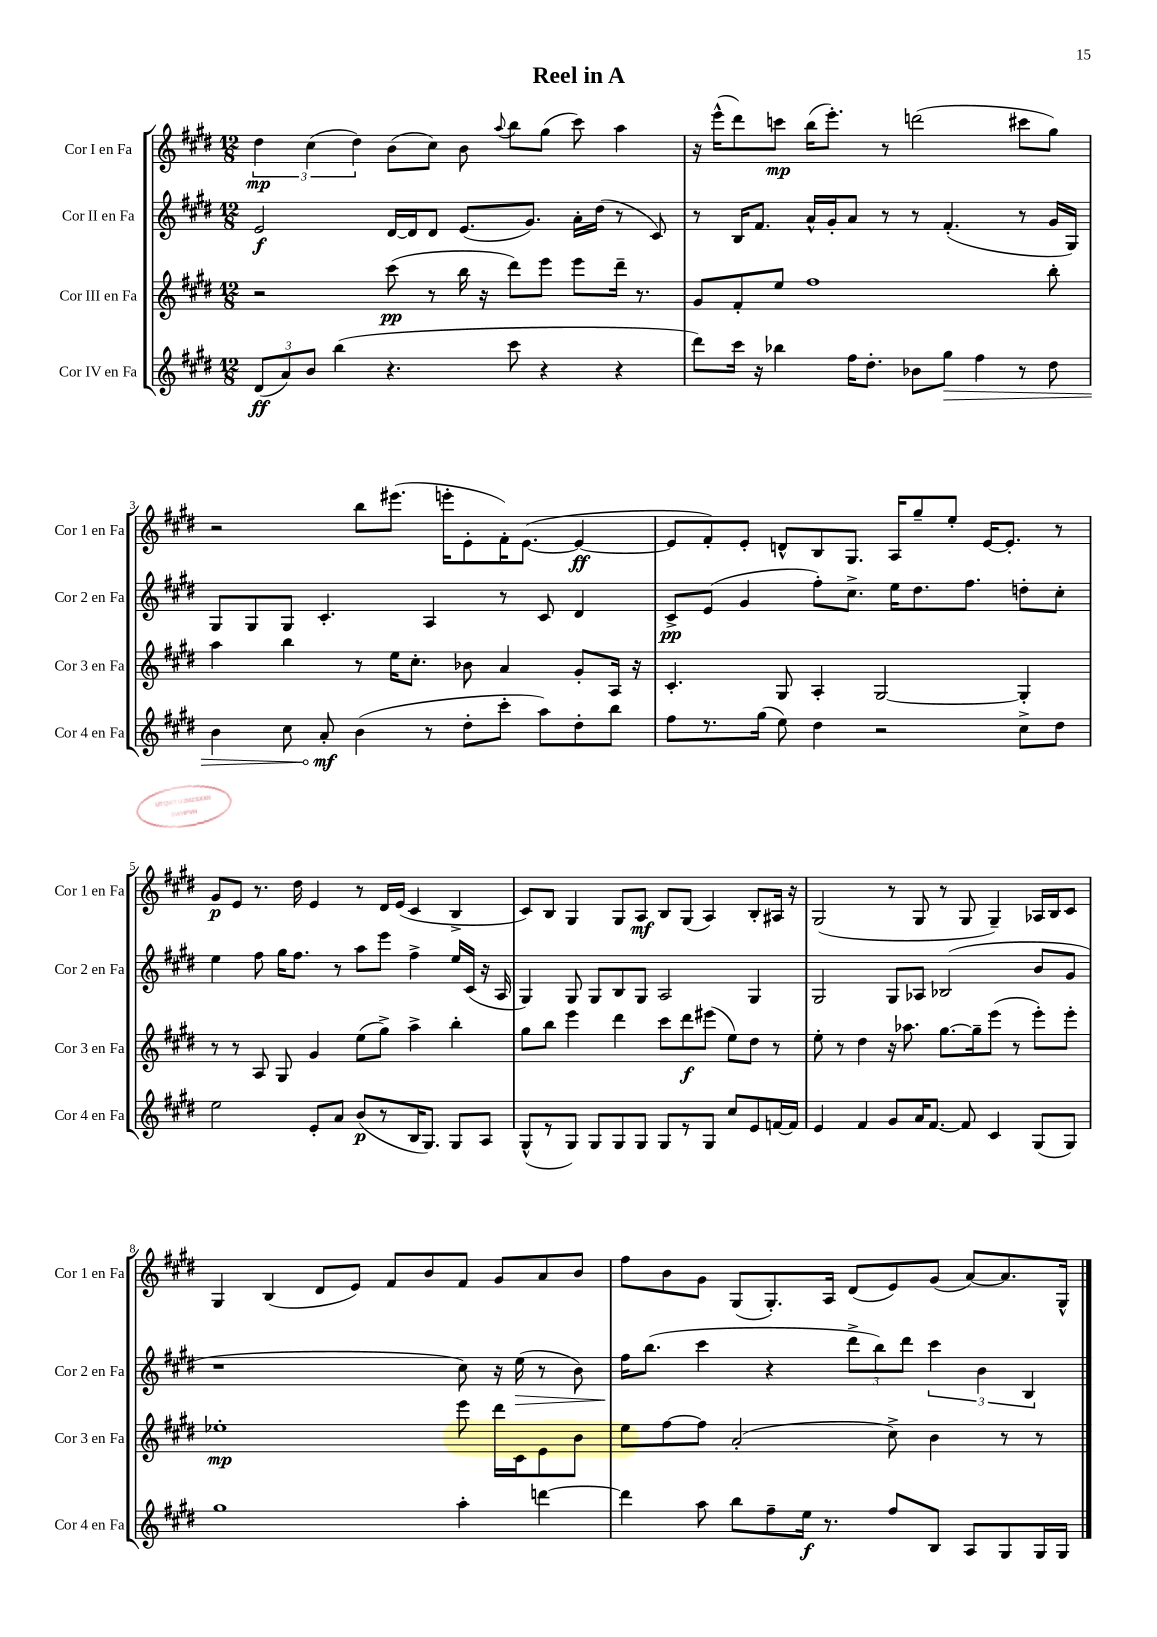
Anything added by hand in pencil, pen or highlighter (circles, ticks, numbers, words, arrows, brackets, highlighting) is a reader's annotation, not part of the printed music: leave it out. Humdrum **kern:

**kern	**kern	**kern	**kern
*staff4	*staff3	*staff2	*staff1
*clefG2	*clefG2	*clefG2	*clefG2
*k[f#c#g#d#]	*k[f#c#g#d#]	*k[f#c#g#d#]	*k[f#c#g#d#]
*M12/8	*M12/8	*M12/8	*M12/8
(12d#/L	2r	2e/	6dd#\
12a/)	.	.	.
12b/J	.	.	(6cc#\
(4bb\	.	.	.
.	.	.	6dd#\)
4.r	(8ccc#\	[16d#/LL	(8b\L
.	.	16d#/]J	.
.	8r	8d#/J	8cc#\J)
.	16bb\	(8.e/L	8b\
.	16r	.	.
.	.	.	8qqaa/
8ccc#\	8ddd#\L)	.	8bb\L
.	.	8.g#/J)	.
4r	8eee\J	.	(8gg#\J
.	8eee\L	16a'\LL	8ccc#\)
.	.	(16dd#\JJ	.
4r	16ddd#~\Jk	8r	4aa\
.	8.r	.	.
.	.	8c#/)	.
=	=	=	=
8ddd#\L)	8g#/L	8r	16r
.	.	.	(16eee^^\LK
16ccc#\Jk	8f#'/	16B/LK	8ddd#\)
16r	.	8.f#/J	.
4bb-\	8ee/J	.	8ccc\J
.	1ff#	16a^^/LL	(16bb\LK
.	.	16g#'/J	8.eee'\J)
16ff#\LK	.	8a/J	.
8.dd#'\J	.	.	.
.	.	8r	8r
8b-\L	.	8r	(2ddd\
8gg#\J	.	(4.f#'/	.
4ff#\	.	.	.
8r	.	8r	8ccc#\L
8dd#\	8bb'\	16g#/LL	8gg#\J)
.	.	16G#/JJ)	.
=	=	=	=
4b\	4aa\	8G#/L	2r
.	.	8G#/	.
8cc#\	4bb\	8G#/J	.
8a'/	.	4.c#'/	.
(4b\	8r	.	8bb\L
.	16ee\LK	.	(8.eee#\J
.	8.cc#'\J	.	.
8r	.	4A/	.
.	.	.	16eee'\LK
8dd#'\L	8b-\	.	8e'\
8ccc#'\J	4a/	8r	16f#'\K)
.	.	.	([8.e\J
8aa\L)	.	8c#/	.
8dd#'\	8g#'/L	4d#/	4e/_
8bb\J	16A/Jk	.	.
.	16r	.	.
=	=	=	=
8ff#\L	4.c#'/	8c#^/L	8e/]L
8.r	.	(8e/J	8f#'/)
.	.	4g#/	8e'/J
(16gg#\Jk	.	.	.
8ee\)	8G#/	.	8d^^/L
4dd#\	4A'/	8ff#'\L)	8B/
.	.	8.cc#^\J	8.G#/J
2r	[2G#/	.	.
.	.	16ee\LK	16A/LK
.	.	8.dd#\	8gg#~/
.	.	.	8ee'/J
.	.	8.ff#\J	.
.	.	.	[16e/LK
.	.	.	8.e'/]J
8cc#^\L	4G#'/]	8dd'\L	.
8dd#\J	.	8cc#'\J	8r
=	=	=	=
2ee\	8r	4ee\	8g#/L
.	8r	.	8e/J
.	8A/	8ff#\	8.r
.	8G#/	16gg#\LK	.
.	.	8.ff#\J	16dd#\
8e'/L	4g#/	.	4e/
8a/J	.	8r	.
(8b/L	(8ee\L	8aa\L	8r
8r	8gg#^\J)	8eee\J	16d#/LL
.	.	.	(16e/JJ
16B/K	4aa^\	4ff#^\	4c#/
8.G#/J)	.	.	.
8G#/L	4bb'\	16ee/LL	4B^/
.	.	(16c#/JJ	.
8A/J	.	16r	.
.	.	16A/	.
=	=	=	=
(8G#^^/L	8gg#\L	4G#/)	8c#/L)
8r	8bb\J	.	8B/J
8G#/J)	4eee\	8G#/	4G#/
8G#/L	.	8G#/L	.
8G#/	4ddd#\	8B/	8G#/L
8G#/J	.	8G#/J	8A/J
8G#/L	8ccc#\L	2A/	8B/L
8r	8ddd#\	.	(8G#/J
8G#/J	(8eee#\J	.	4A/)
8cc#/L	8ee\L)	.	.
8e/	8dd#\J	4G#/	8B'/L
[16f/L	8r	.	16A#/Jk
16f/]JJ	.	.	16r
=	=	=	=
4e/	8ee'\	2G#/	(2G#/
.	8r	.	.
4f#/	4dd#\	.	.
8g#/L	16r	8G#/L	8r
.	8.aa-\	.	.
16a/K	.	8A-/J	8G#/
[8.f#/J	.	.	.
.	[8.gg#\L	(2B-/	8r
8f#/]	.	.	8G#/
.	16gg#~\]k	.	.
4c#/	(8eee\J	.	4G#~/)
.	8r	.	.
(8G#/L	8eee'\L)	8b/L	16A-/LL
.	.	.	16B/J
8G#/J)	8eee'\J	8g#/J	8c#/J
=	=	=	=
1gg#	1ee-'	1r	4G#/
.	.	.	(4B/
.	.	.	8d#/L
.	.	.	8e/J)
.	.	.	8f#/L
.	.	.	8b/
4aa'\	8eee\	8cc#\)	8f#/J
.	16ddd#\LL	16r	8g#/L
.	16c#\J	(16ee\	.
[4ddd\	8e\	8r	8a/
.	8b\J	8b\)	8b/J
=	=	=	=
4ddd\]	8ee\L	16ff#\LK	8ff#\L
.	.	(8.bb\J	.
.	[8ff#\	.	8b\
8aa\	8ff#\]J	4ccc#\	8g#\J
8bb\L	(2a'/	.	(8G#/L
8ff#~\	.	4r	8.G#'/)
16ee\Jk	.	.	.
8.r	.	.	16A/Jk
.	.	12ddd#^\L	(8d#/L
.	.	12bb\)	.
8ff#/L	8cc#^\)	.	8e/)
.	.	12ddd#\J	.
8B/J	4b\	6ccc#\	(8g#/J
8A/L	.	.	[8a/L)
.	.	6b\	.
8G#/	8r	.	8.a/]
.	.	6B/	.
16G#/L	8r	.	.
16G#/JJ	.	.	16G#^^/Jk
==	==	==	==
*-	*-	*-	*-
